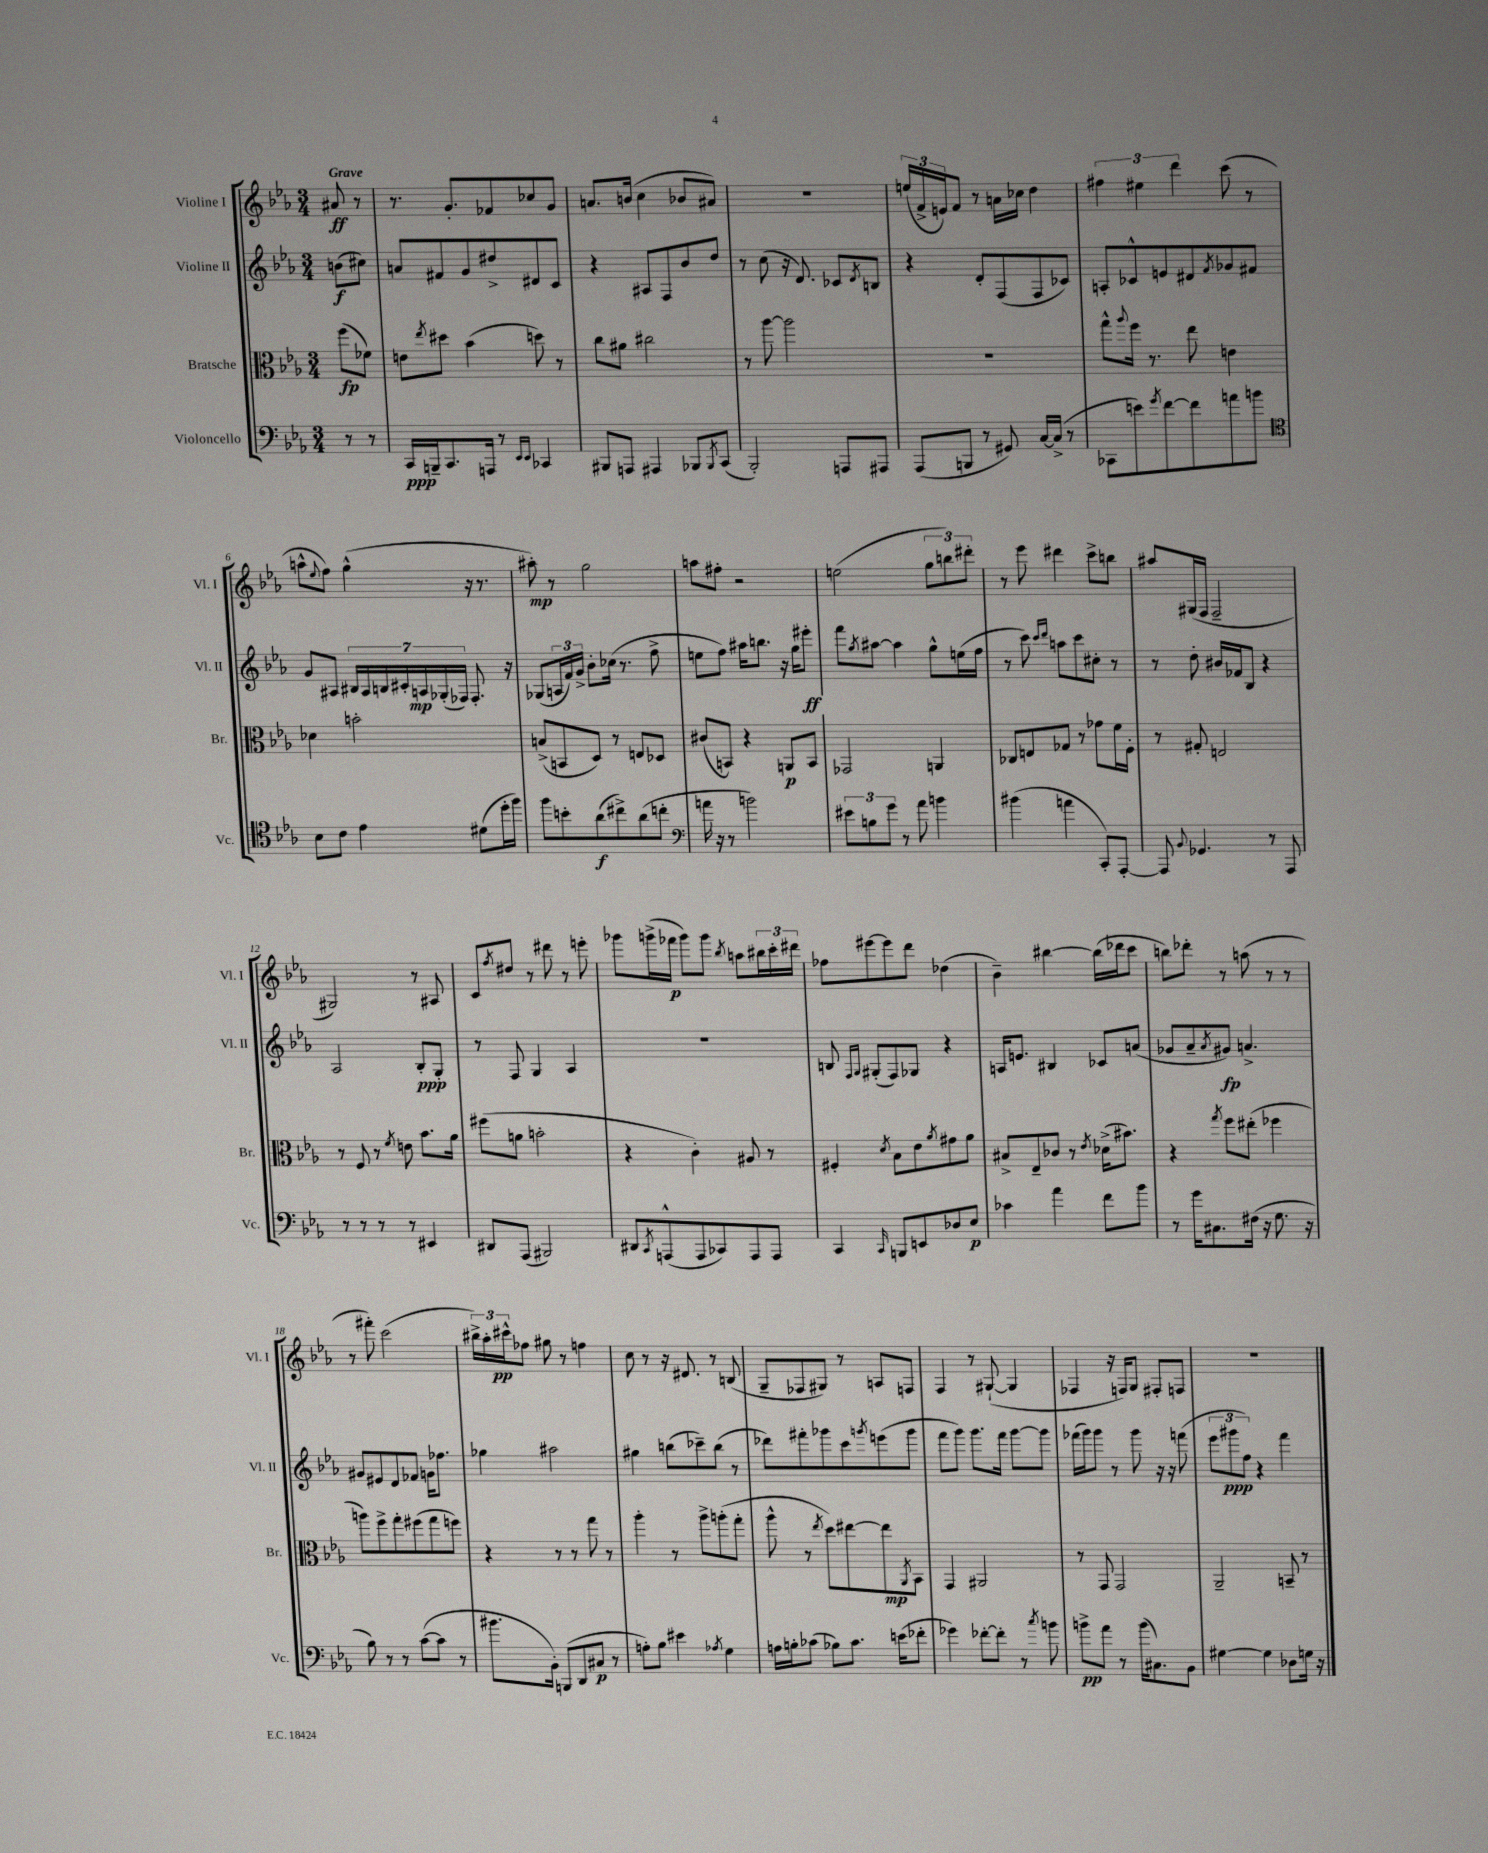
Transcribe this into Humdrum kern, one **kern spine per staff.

**kern	**kern	**kern	**kern
*staff4	*staff3	*staff2	*staff1
*clefF4	*clefC3	*clefG2	*clefG2
*k[b-e-a-]	*k[b-e-a-]	*k[b-e-a-]	*k[b-e-a-]
*M3/4	*M3/4	*M3/4	*M3/4
8r	(8ff	(8b	8a#
8r	8f-)	8cc#)	8r
=	=	=	=
16CC	8e	8a	8.r
16BBB~	.	.	.
.	8qee-	.	.
8.CC	8dd#	8f#	.
.	.	.	8.g'
.	(4b-	8g	.
16AAA	.	.	.
8r	.	8dd#^	8f-
16qqEE-	.	.	.
16qqEE-	.	.	.
4CC-	8dd)	8d#	8cc-
.	8r	8c	8g
=	=	=	=
8BBB#	8cc	4r	8.a
8AAA	8a#	.	.
.	.	.	(16b
4AAA#	2cc#	8A#	4cc
.	.	8F	.
8BBB-	.	8b-	8b-
8qBBB-	.	.	.
(8CC	.	8dd	8a#)
=	=	=	=
2BBB-')	8r	8r	2.r
.	[8aa-	(8cc	.
.	2aa-]	16r	.
.	.	8.d)	.
8AAA	.	8c-	.
.	.	8qd	.
8AAA#	.	8B	.
=	=	=	=
(8AAA-	2.r	4r	(24ee
.	.	.	24f^
.	.	.	24e)
8BBB	.	.	8f
8r	.	8d'	8r
8GG#)	.	(8F	16a
.	.	.	16cc-
[16C	.	8F	4dd
(16C^]	.	.	.
8r	.	8c-)	.
=	=	=	=
8CC-	8gg^^	8A'	6ff#
.	8qqaa-	.	.
8e)	16ff	8c-^^	.
.	.	.	6ee#
.	8.r	.	.
8qg	.	.	.
[8f	.	8e	.
.	.	.	6ddd
8f]	8ee-	8d#	.
.	.	8qf	.
8a	4e	8g-	(8ccc
8b	.	8f#	8r
=	=	=	=
*clefC4	*	*	*
8B-	4d-	8g	8aa^^
.	.	.	8qqee-
8c	.	8A#	8ff)
4e-	2b'	28B#	(4gg^^
.	.	28A#	.
.	.	28B	.
.	.	28c#'	.
.	.	28A	.
.	.	(28G-'	.
.	.	28F-)	.
(8d#	.	8.F-'	16r
.	.	.	8.r
16dd'	.	.	.
16ff)	.	16r	.
=	=	=	=
8ff	(8B^	(8G-	8aa#')
8b'	8BB	24A	8r
.	.	24f)	.
.	.	24g^	.
(8a-	8D)	8b-'	2gg
8cc#^)	8r	(16cc-	.
.	.	8.r	.
(8a-	8E	.	.
8cc'	8D-	8ff^	.
=	=	=	=
*clefF4	*	*	*
16a	(8c#	8ee	8aa
16r	.	.	.
8r	8BB)	8ff)	8ff#'
2b)	4r	16aa#	2r
.	.	8.bb	.
.	8AA	16r	.
.	.	16gg	.
.	8BB	8eee#'	.
=	=	=	=
12e#	2GG-	8fff	(2ee
12B	.	.	.
.	.	8qgg	.
.	.	[8aa#	.
12g	.	.	.
8r	.	4aa#]	.
8a-	.	.	.
4b	4AA	8gg^^	12gg
.	.	.	12bb)
.	.	(16ee	.
.	.	.	12ddd#'
.	.	16ff	.
=	=	=	=
(4b#	8C-	8r	8r
.	8E	8ccc)	8eee-
.	.	16qqccc	.
.	.	16qqddd	.
4a	8G-	8aa	4ddd#
.	8r	8ccc	.
8CC')	8g-	8cc#'	8ccc^
[8AAA-'	16f	8r	8bb
.	16F'	.	.
=	=	=	=
8AAA-]	8r	8r	8aa#
8qqBB-	.	.	.
4.GG-	8G#'	8dd'	(16G#
.	.	.	16F
.	2E	16b#	2F~
.	.	16f-	.
.	.	8B-	.
8r	.	4r	.
8AAA-	.	.	.
=	=	=	=
8r	8r	2A-	2G#)
8r	8F	.	.
8r	8r	.	.
.	8qf	.	.
8r	8e	.	.
4EE#	8.b-	8B-'	8r
.	.	8G'	8A#
.	16a-	.	.
=	=	=	=
8DD#	(8ff#	8r	8c
.	.	.	8qff
(8AAA-	8a	8F	8dd#
2BBB#)	2b'	4G	8r
.	.	.	8ddd#
.	.	4A-	8r
.	.	.	8eee'
=	=	=	=
8DD#	4r	2.r	8ggg-
8qCC	.	.	.
(8AAA^^	.	.	(16ggg^
.	.	.	16fff-
8AAA	4c')	.	8ggg)
8CC-)	.	.	8ggg
.	.	.	8qbb-
8AAA	8A#	.	8aa
8AAA	8r	.	24bb#
.	.	.	24ccc'
.	.	.	24ddd#
=	=	=	=
4CC	4F#'	8B	8ff-
.	.	16qqF	.
.	.	16qqG	.
.	.	(8G#'	[8eee#
16qqCC	8qd	.	.
8BBB	8B-	8F)	8eee#]
8EE	8e-	8G-	8ddd
.	8qa-	.	.
8D-	8g#	4r	(4dd-
8E-	8a-	.	.
=	=	=	=
4c-	8B#^	16A	4b-~)
.	.	8.e	.
.	8E-~	.	.
4a-	8c-	4B#	[4bb#
.	8r	.	.
.	8qe-	.	.
8f	(16d-^	8c-	(16bb#]
.	8.b#)	.	16ddd-
8b-	.	(8a	8ccc
=	=	=	=
8r	4r	8g-	8bb)
16g	.	8a-~	8ddd-'
8.C#	.	.	.
.	8qgg	8qa-	.
.	8ff	8g#)	8r
(16F#	(8ee#'	4.a^	(8aa
16r	.	.	.
8.G	4ff-	.	8r
.	.	.	8r
16r	.	.	.
=	=	=	=
8B-)	8aa)	8g#	8r
8r	8ff^	8e#	8fff#')
8r	8gg'	8d	(2ccc
([8c	(8ff#	8f-	.
8c]	8gg	16g	.
.	.	8.ff-	.
8r	8ff)	.	.
=	=	=	=
8.b#	4r	4gg-	24bb#^)
.	.	.	24aa-'
.	.	.	24ccc#^^
.	.	.	8ff-
16BB-')	.	.	.
(8BBB	8r	2aa#	8gg#
8DD	8r	.	8r
8C#	8gg	.	4ff
8r	8r	.	.
=	=	=	=
8A')	4aa-'	4gg#	8cc
8B-	.	.	8r
4e#	8r	(8bb	16r
.	.	.	8.d#
.	8aa-^	8ccc-~)	.
8qA-	.	.	.
4G	(8aa'	(8bb	8r
.	8gg'	8r	(8B
=	=	=	=
16A	8aa-^^	8ddd-)	8G~
16B'	.	.	.
(8c-	8r	8fff#'	8F-
.	8qee-	.	.
8B-)	8dd)	8ggg-	8G#)
8.c-	[8ee#	8ccc	8r
.	.	8qggg	.
.	8ee#]	(8eee	8A
(16e	.	.	.
.	8qAA-	.	.
8f-'	8BB-	8ggg	8F
=	=	=	=
4g-)	4GG	8fff	4F
.	.	8ggg)	.
[8f-'	2AA#	8.ggg	8r
8f-']	.	.	([8G#`
.	.	16fff	.
8r	.	[8ggg	4G#]
8qcc	.	.	.
8b	.	8ggg]	.
=	=	=	=
8b^	8r	(16fff-	4F-
.	.	16ggg)	.
8a-	8GG	8ggg	.
8r	2GG	8r	16r
.	.	.	16F)
(16b	.	8ggg	8G
8.C#)	.	.	.
.	.	16r	8F#'
.	.	16r	.
8BB-	.	(8fff	8F
=	=	=	=
[4G#	2AA-~	12eee-	2.r
.	.	12ggg#	.
.	.	12ff)	.
4G#]	.	4r	.
8D-	8BB~	4fff	.
16G	8r	.	.
16r	.	.	.
==	==	==	==
*-	*-	*-	*-
